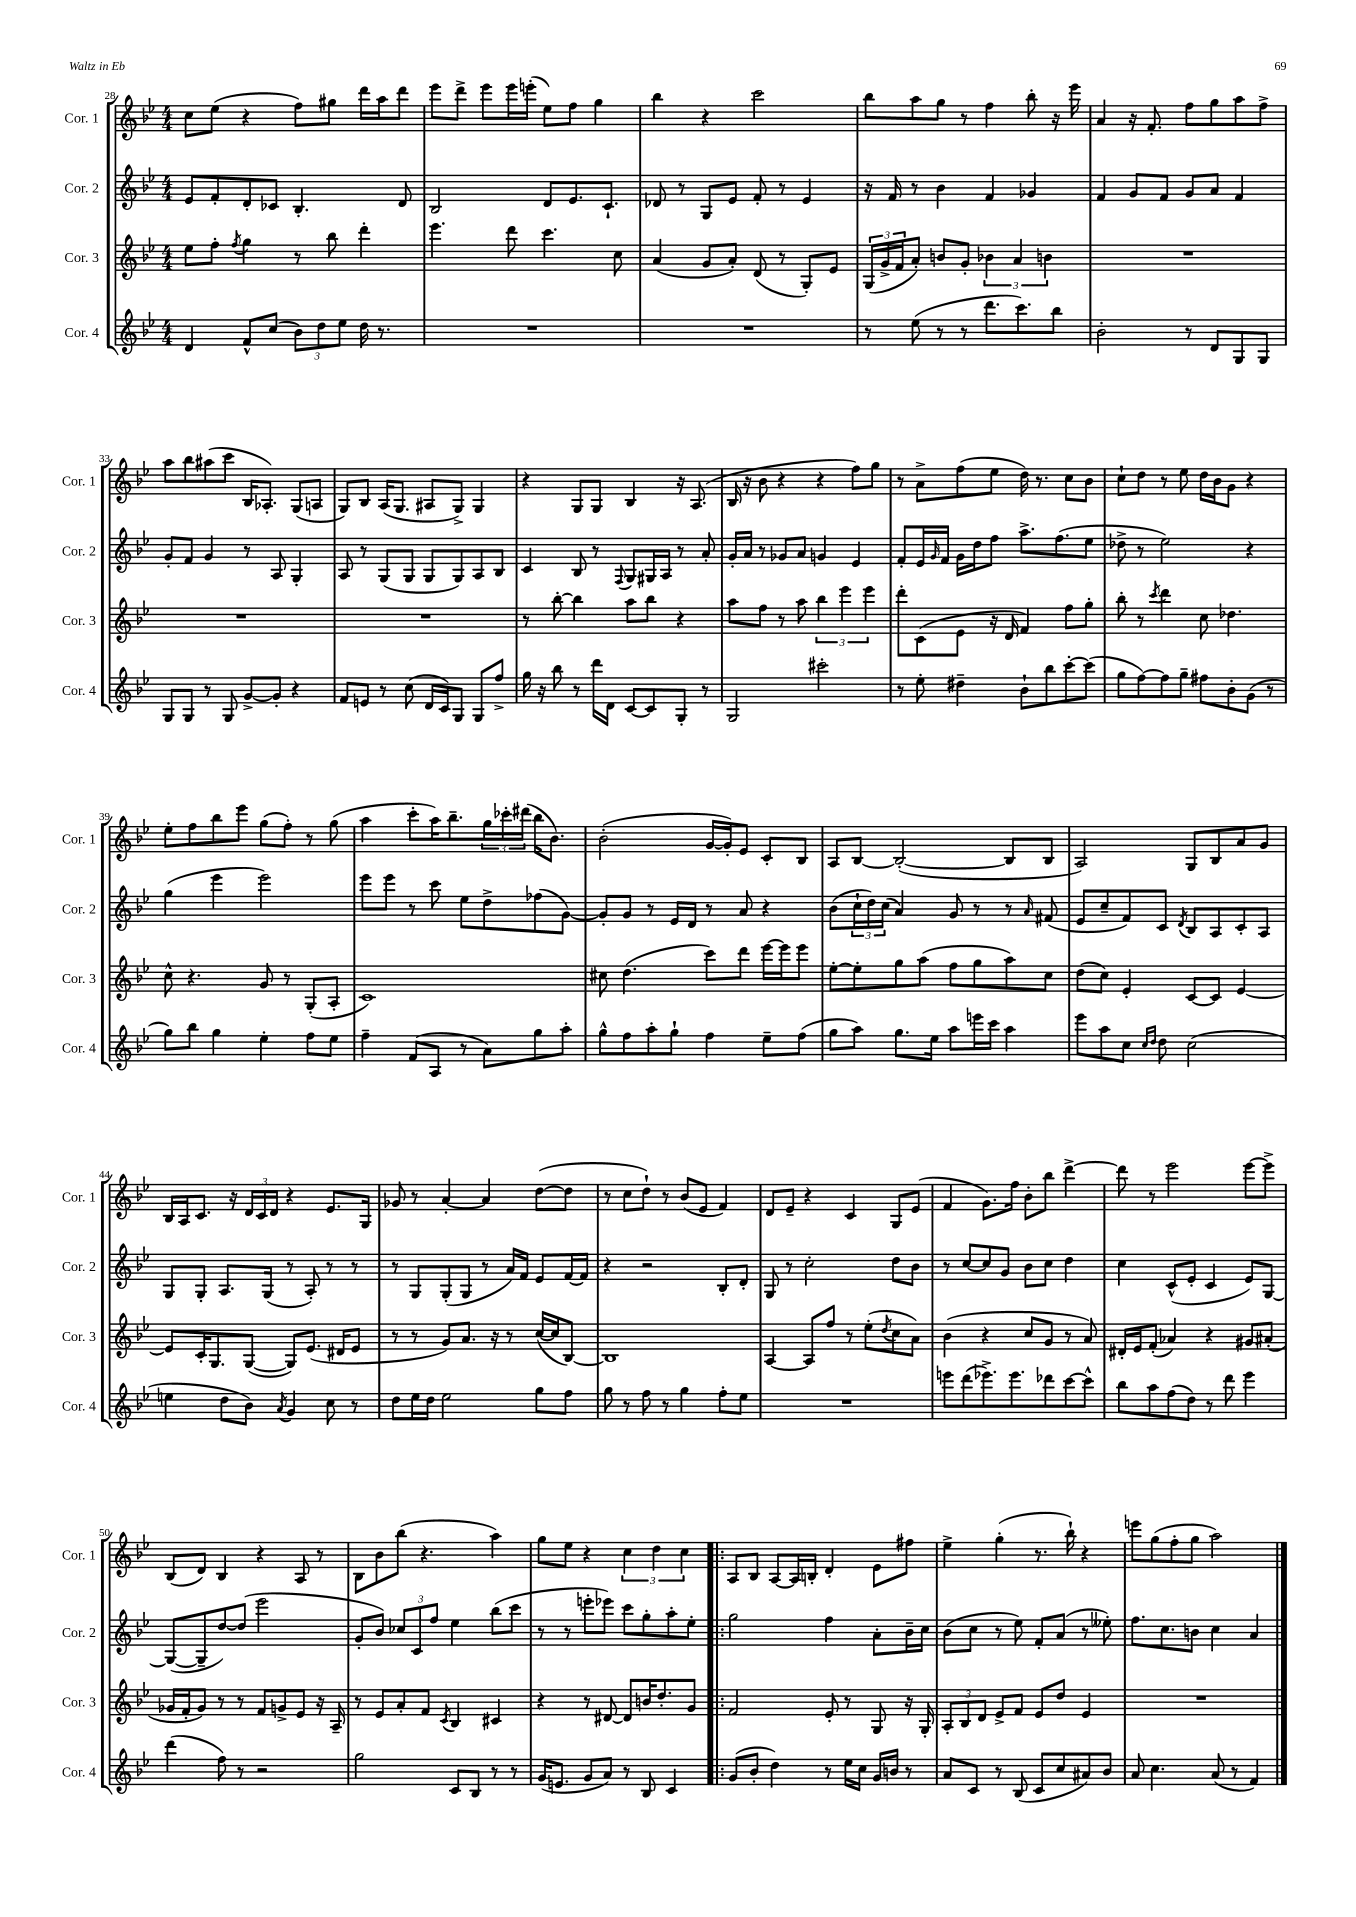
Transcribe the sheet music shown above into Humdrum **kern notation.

**kern	**kern	**kern	**kern
*staff4	*staff3	*staff2	*staff1
*clefG2	*clefG2	*clefG2	*clefG2
*k[b-e-]	*k[b-e-]	*k[b-e-]	*k[b-e-]
*M4/4	*M4/4	*M4/4	*M4/4
4d	8ee-	8e-	8cc
.	8ff'	8f'	(8ee-
.	8qff	.	.
8f^^	4gg	8d'	4r
(8cc	.	8c-	.
12b-)	8r	4.B-'	8ff)
12dd	.	.	.
.	8bb-	.	8gg#
12ee-	.	.	.
16dd	4ddd'	.	16ddd
8.r	.	.	16aa
.	.	8d	8ddd
=	=	=	=
1r	4.eee-	2B-	8eee-
.	.	.	8ddd^
.	.	.	8eee-
.	8ddd	.	16eee-
.	.	.	(16eee'
.	4.ccc	8d	8ee-)
.	.	8.e-	8ff
.	.	.	4gg
.	.	8.c`	.
.	8cc	.	.
=	=	=	=
1r	(4a	8d-	4bb-
.	.	8r	.
.	8g	8G	4r
.	8a')	8e-	.
.	(8d	8f'	2ccc
.	8r	8r	.
.	8G')	4e-	.
.	8e-	.	.
=	=	=	=
8r	(24G	16r	8bb-
.	24g^	.	.
.	.	16f	.
.	24f	.	.
(8ee-	8a')	8r	8aa
8r	8b	4b-	8gg
8r	8g'	.	8r
8.ddd	6b-	4f	4ff
.	6a	.	.
8.ccc)	.	.	.
.	.	4g-	8bb-'
.	6b	.	.
8bb-	.	.	16r
.	.	.	16eee-
=	=	=	=
2b-'	1r	4f	4a
.	.	8g	16r
.	.	.	8.f'
.	.	8f	.
8r	.	8g	8ff
8d	.	8a	8gg
8G	.	4f	8aa
8G	.	.	8ff^
=	=	=	=
8G	1r	8g'	8aa
8G	.	8f	8bb-
8r	.	4g	(8aa#
8G	.	.	8ccc
[8g^	.	8r	16B-
.	.	.	8.A-')
8g']	.	8A	.
4r	.	4G'	(8G
.	.	.	8A
=	=	=	=
8f	1r	8A	8G)
8e	.	8r	8B-
8r	.	(8G	(16A
.	.	.	8.G
(8cc	.	8G	.
16d	.	8G	8A#
16c)	.	.	.
8G	.	8G)	8G^)
8G	.	8A	4G
8ff^	.	8B-	.
=	=	=	=
16gg	8r	4c	4r
16r	.	.	.
8bb-	[8bb-'	.	.
8r	4bb-]	8B-	8G
16ddd	.	8r	8G
16d	.	.	.
.	.	8qqF	.
[8c	8aa	8G	4B-
8c]	8bb-	16G#	.
.	.	16A	.
8G'	4r	8r	16r
.	.	.	(8.A
8r	.	8a'	.
=	=	=	=
2G	8aa	16g'	16B-
.	.	16a	16r
.	8ff	8r	8b-
.	8r	8g-	4r
.	8aa	8a	.
2ccc#'	6bb-	4g	4r
.	6eee-	.	.
.	.	4e-	8ff)
.	6eee-	.	.
.	.	.	8gg
=	=	=	=
8r	8ddd'	8f'	8r
8ee-'	(8c	16e-	8a^
.	.	16qqg	.
.	.	16f	.
4dd#~	8e-	16g	(8ff
.	.	16dd	.
.	16r	8ff	8ee-
.	16d	.	.
8b-`	4f)	8.aa^	16dd)
.	.	.	8.r
8bb-	.	.	.
.	.	(8.ff	.
[8ccc'	8ff	.	8cc
(8ccc]	8gg'	8ee-	8b-
=	=	=	=
8gg	8bb-'	8dd-^	8cc`
[8ff)	8r	8r	8dd
.	8qccc	.	.
8ff]	4ddd	2ee-)	8r
8gg~	.	.	8ee-
8ff#	8cc	.	16dd
.	.	.	16b-
8b-'	4.dd-	.	8g
(8g	.	4r	4r
8r	.	.	.
=	=	=	=
8gg)	8cc^^	(4gg	8ee-'
8bb-	4.r	.	8ff
4gg	.	4eee-	8bb-
.	.	.	8eee-
4ee-'	8g	2eee-)	(8gg
.	8r	.	8ff')
8ff	(8G'	.	8r
8ee-	8A'	.	(8gg
=	=	=	=
4ff~	1c)	8eee-	4aa
.	.	8eee-	.
(8f	.	8r	8ccc'
8A	.	8ccc	16aa)
.	.	.	8.bb-~
8r	.	8ee-	.
8a)	.	8dd^	24gg
.	.	.	24ccc-'
.	.	.	(24ddd#
8gg	.	(8ff-	16bb-
.	.	.	8.b-)
8aa'	.	[8g)	.
=	=	=	=
8gg^^	8cc#	8g']	(2b-'
8ff	(4.dd	8g	.
8aa'	.	8r	.
8gg`	.	16e-	.
.	.	16d	.
4ff	8ccc)	8r	[16g
.	.	.	16g'])
.	8ddd	8a	8e-
8ee-~	[16eee-	4r	8c'
.	16eee-]	.	.
(8ff	8eee-	.	8B-
=	=	=	=
8gg	[8ee-'	(8b-	8A
8aa)	8ee-']	24cc`	[8B-
.	.	24dd)	.
.	.	(24cc	.
8.gg	8gg	4a)	(2B-'_
.	(8aa	.	.
16ee-	.	.	.
8aa	8ff	8g	.
16eee	8gg	8r	.
16ccc	.	.	.
4aa	8aa)	8r	8B-]
.	.	16qqa	.
.	8cc	(8f#	8B-
=	=	=	=
8eee-	(8dd	8e-	2A)
8aa	8cc)	8cc~	.
8cc	4e-'	8f)	.
16qqcc	.	.	.
16qqdd	.	.	.
8dd	.	8c	.
.	.	8qd	.
(2cc	[8c	8B-	8G
.	8c]	8A	8B-
.	[4e-	8c'	8a
.	.	8A	8g
=	=	=	=
4ee	8e-]	8G	16B-
.	.	.	16A
.	16c'	8G'	8.c
.	8.G	.	.
8dd	.	8.A	.
.	.	.	16r
8b-)	([8G	.	24d
.	.	.	24c
.	.	(16G	.
.	.	.	24d
8qa	.	.	.
4g	8G])	8r	4r
.	(8.e-	8A')	.
8cc	.	8r	8.e-
.	16d#	.	.
8r	8e-	8r	.
.	.	.	16G
=	=	=	=
8dd	8r	8r	8g-
16ee-	8r	8G	8r
16dd	.	.	.
2ee-	8g)	(8G'	[4a'
.	8.a	8G	.
.	.	8r	4a]
.	16r	.	.
.	8r	16a)	.
.	.	16f	.
8gg	([16cc	8e-	([8dd
.	16cc]	.	.
8ff	[8B-)	[16f	8dd]
.	.	16f]	.
=	=	=	=
8gg	1B-]	4r	8r
8r	.	.	8cc
8ff	.	2r	8dd`)
8r	.	.	8r
4gg	.	.	(8b-
.	.	.	8e-
8ff'	.	8B-'	4f)
8ee-	.	8d'	.
=	=	=	=
1r	[4A	8G	8d
.	.	8r	8e-~
.	8A]	2cc'	4r
.	8ff	.	.
.	8r	.	4c
.	(8ee-'	.	.
.	8qdd	.	.
.	8cc	8dd	8G
.	8a)	8b-	(8e-
=	=	=	=
8eee	(4b-	8r	4f
(8ddd	.	[8cc	.
8.eee-^)	4r	8cc]	8.g)
.	.	8g	.
8.eee-	.	.	16ff
.	8cc	8b-	8b-'
8ddd-	8g	8cc	8bb-
[8ccc	8r	4dd	[4ddd^
8ccc^^]	8a)	.	.
=	=	=	=
8bb-	16d#'	4cc	8ddd]
.	16e-	.	.
8aa	(8f'	.	8r
(8ff	4a-)	(8c^^	2eee-
8dd)	.	8e-'	.
8r	4r	4c	.
8ddd	.	.	.
4eee-	8g#	8e-)	[8eee-
.	(8a#'	[8G	8eee-^]
=	=	=	=
(4ddd	16g-	(8G_	(8B-
.	16f'	.	.
.	8g-)	8G~]	8d)
8ff)	8r	[8dd)	4B-
8r	8r	(8dd]	.
2r	8f	2eee-	4r
.	8g^	.	.
.	8e-	.	8A
.	16r	.	8r
.	16A~	.	.
=	=	=	=
2gg	8r	8g'	8B-
.	8e-	8b-)	8b-
.	8a'	12cc-	(8bb-
.	.	12c	.
.	8f	.	4.r
.	.	12ff	.
.	8qc	.	.
8c	4B-	4ee-	.
8B-	.	.	.
8r	4c#	(8bb-	4aa)
8r	.	8ccc	.
=	=	=	=
(16g	4r	8r	8gg
8.e	.	.	.
.	.	8r	8ee-
8g	8r	8eee'	4r
8a)	[8d#	8eee-)	.
8r	8d#]	8ccc	6cc
8B-	16b	8gg'	.
.	.	.	6dd
.	8.dd'	.	.
4c	.	8aa'	.
.	.	.	6cc
.	8g	8ee-'	.
=!|:	=!|:	=!|:	=!|:
(8g	2f	2gg	8A
8b-'	.	.	8B-
4dd)	.	.	[8A
.	.	.	16A]
.	.	.	16B'
8r	8e-'	4ff	4d'
16ee-	8r	.	.
16cc	.	.	.
16g	8G	8a'	8e-
16b	.	.	.
8r	16r	16b-~	8ff#
.	16G'	16cc	.
=	=	=	=
8a	12A'	(8b-	4ee-^
.	12B-	.	.
8c	.	8cc	.
.	12d	.	.
8r	8e-^	8r	(4gg'
(8B-	8f	8ee-)	.
8c	8e-	8f'	8.r
8cc	8dd	(8a	.
.	.	.	16bb-`)
8a#)	4e-	8r	4r
8b-	.	8ee--')	.
=	=	=	=
8a	1r	8.ff	8eee
4.cc	.	.	(8gg
.	.	8.cc	.
.	.	.	8ff'
.	.	8b	8gg
(8a	.	4cc	2aa)
8r	.	.	.
4f)	.	4a	.
==	==	==	==
*-	*-	*-	*-
